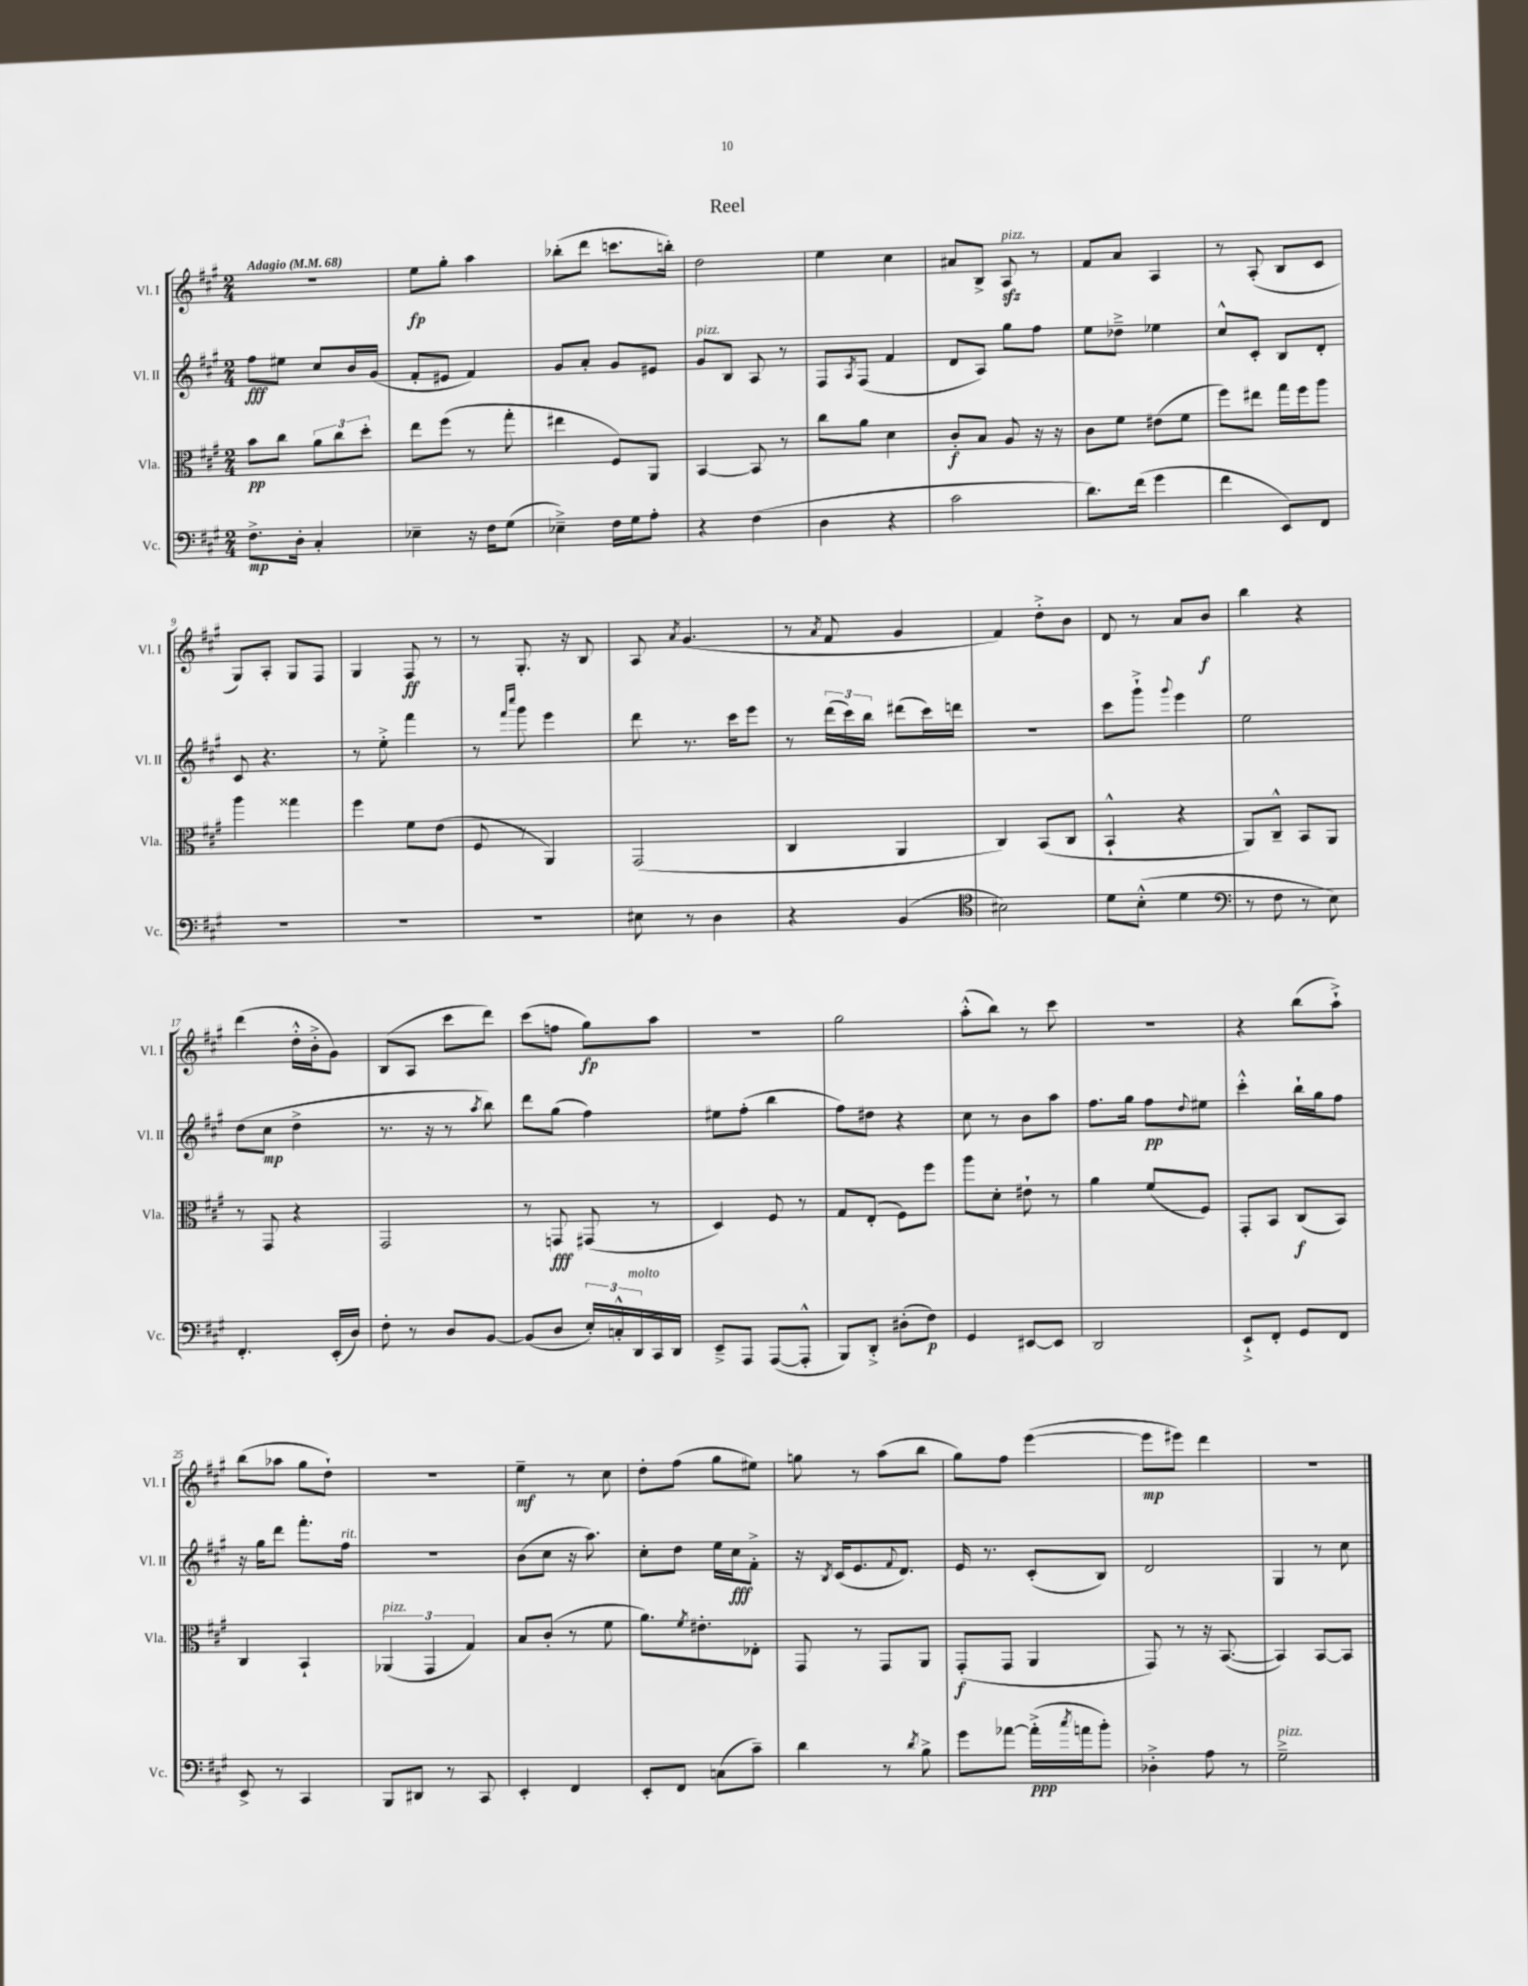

**kern	**kern	**kern	**kern
*staff4	*staff3	*staff2	*staff1
*clefF4	*clefC3	*clefG2	*clefG2
*k[f#c#g#]	*k[f#c#g#]	*k[f#c#g#]	*k[f#c#g#]
*M2/4	*M2/4	*M2/4	*M2/4
*MM68	*MM68	*MM68	*MM68
8.F#^	8b	8ff#	2r
.	8cc#	8ee#	.
16D'	.	.	.
4C#'	12a	8cc#	.
.	12cc#	.	.
.	.	16b	.
.	12dd'	.	.
.	.	(16g#	.
=	=	=	=
4E-~	8ee	8f#'	8ee
.	(8ff#	8e#	8gg#'
16r	8r	4f#)	4aa
16F#	.	.	.
(8G#	8gg#'	.	.
=	=	=	=
4E-~^)	4ee#	8g#	(8bb-'
.	.	8a'	8ddd
16F#	8F#)	8g#	8.ccc
16G#	.	.	.
8A'	8AA	8e#	.
.	.	.	16bb')
=	=	=	=
4r	[4BB	8g#	2dd
.	.	8B	.
(4F#	8BB]	8A	.
.	8r	8r	.
=	=	=	=
4D	8cc#	8F#	4ee
.	.	8qA	.
.	8a	(8F#	.
4r	4d	4f#	4cc#
=	=	=	=
2c#	8c#'	8d	8a#
.	8B	8A)	8B^
.	8A	8gg#	8A
.	16r	8ff#	8r
.	16r	.	.
=	=	=	=
8.d)	8c#	8ee	8f#
.	8f#	8dd-~^	8a
(16f#	.	.	.
4g#	(8e#	4ee-	4A
.	8f#	.	.
=	=	=	=
4f#	8ff#)	8cc#^^	8r
.	8ee#	8c#'	(8A'
8EE)	16gg#	8B	8B
.	16ff#	.	.
8FF#	8aa	8d'	8c#
=	=	=	=
2r	4aa	8c#	8G#)
.	.	4.r	8A'
.	4gg##	.	8G#
.	.	.	8F#
=	=	=	=
2r	4ff#	8r	4G#
.	.	8ee'^	.
.	8f#	4fff#	8F#
.	(8e	.	8r
=	=	=	=
2r	8F#	8r	8r
.	.	16qqfff#	.
.	.	16qqcccc#	.
.	8r	8ggg#	8.G#'
.	4AA)	4eee	.
.	.	.	16r
.	.	.	8B
=	=	=	=
8E#	(2GG#	8ddd	8A
.	.	.	8qa
8r	.	8.r	(4.g#
4D	.	.	.
.	.	16ccc#	.
.	.	8eee	.
=	=	=	=
4r	4C#	8r	8r
.	.	.	8qa
.	.	(24ddd	8f#
.	.	24ccc#)	.
.	.	24bb	.
(4BB	4AA	(8ddd#	4g#
.	.	16ccc#)	.
.	.	16ddd	.
=	=	=	=
*clefC4	*	*	*
2B#)	4C#)	2r	4f#)
.	(8BB	.	8dd'^
.	8C#	.	8b
=	=	=	=
8d	4BB`^^	8ccc#	8d
(8B'^^	.	8ggg#`^	8r
.	.	8qqggg#	.
4d	4r	4eee	8a
.	.	.	8b
=	=	=	=
*clefF4	*	*	*
8r	8AA)	2ee	4bb
8F#	8C#~^^	.	.
8r	8BB	.	4r
8E)	8AA	.	.
=	=	=	=
4.FF#'	8r	(8dd	(4ddd
.	8GG#	8cc#	.
.	4r	4dd^	16dd'^^
.	.	.	16b'^
(16EE'	.	.	8g#)
16D)	.	.	.
=	=	=	=
8F#'	2GG#	8.r	(8B
8r	.	.	8A
.	.	16r	.
8D	.	8r	8ccc#
.	.	8qaa	.
[8BB	.	8bb)	8ddd)
=	=	=	=
(8BB]	8r	8ddd	(8ccc#
8D	8GG	(8gg#	8ff
24E')	(8GG#	4ff#)	8gg#)
24C'^^	.	.	.
24DD	.	.	.
16CC#	8r	.	8aa
16DD	.	.	.
=	=	=	=
8EE~^	4D)	8ee#	2r
8AAA	.	(8ff#'	.
([8AAA	8F#	4bb	.
8AAA'^^]	8r	.	.
=	=	=	=
8BBB)	8G#	8ff#)	2gg#
8DD'^	(8E'	8dd#	.
(8D#'	8F#)	4r	.
8F#)	8ff#	.	.
=	=	=	=
4GG#	8aa	8cc#	(8aa'^^
.	8d'	8r	8bb)
[8EE#	8e#`	8b	8r
8EE#]	8r	8aa	8ccc#
=	=	=	=
2DD	4a	8.ff#	2r
.	.	16gg#	.
.	(8f#	8ff#	.
.	.	8qqdd	.
.	8F#)	8ee#	.
=	=	=	=
8EE`^	8GG#'	4ccc#'^^	4r
8FF#'	8BB	.	.
8GG#	(8C#	16bb`	(8bb
.	.	16gg#	.
8FF#	8BB)	8ff#	8aa`^)
=	=	=	=
8EE^	4C#	16r	(8bb
.	.	16gg#	.
8r	.	8ddd	8aa-
4CC#	4BB`	8.fff#'	8gg#
.	.	.	8dd`)
.	.	16ff#	.
=	=	=	=
8BBB	(6AA-	2r	2r
8DD#	.	.	.
.	6GG#	.	.
8r	.	.	.
.	6G#)	.	.
8CC#	.	.	.
=	=	=	=
4EE'	8B	(8b	4ee~
.	(8c#'	8cc#	.
4FF#	8r	16r	8r
.	.	8.aa)	.
.	8f#	.	8cc#
=	=	=	=
8EE'	8.a)	8cc#'	8dd'
8FF#	.	8dd	(8ff#
.	8qf#	.	.
.	8.e#'	.	.
(8C	.	16ee	8gg#
.	.	16cc#	.
8c#~)	8E-'	8f#'^	8ee#)
=	=	=	=
4d	8GG#	16r	8gg
.	.	8qB	.
.	.	(16c#	.
.	8r	8.e	8r
8r	8GG#	.	(8aa
.	.	8qqf#	.
.	.	8.d)	.
8qd	.	.	.
8B^	8AA	.	8bb
=	=	=	=
8g#	(8GG#'	16e	8gg#)
.	.	8.r	.
[8a-	8GG#	.	8ff#
(16a-'^]	4AA	(8c#'	([4eee
8qcc#	.	.	.
16a	.	.	.
8b')	.	8B)	.
=	=	=	=
4D-'^	8GG#)	2d	8eee]
.	8r	.	8eee#)
8A	16r	.	4ddd
.	([8.BB	.	.
8r	.	.	.
=	=	=	=
2G#~^	4BB])	4G#	2r
.	[8BB	8r	.
.	8BB]	8cc#	.
==	==	==	==
*-	*-	*-	*-
